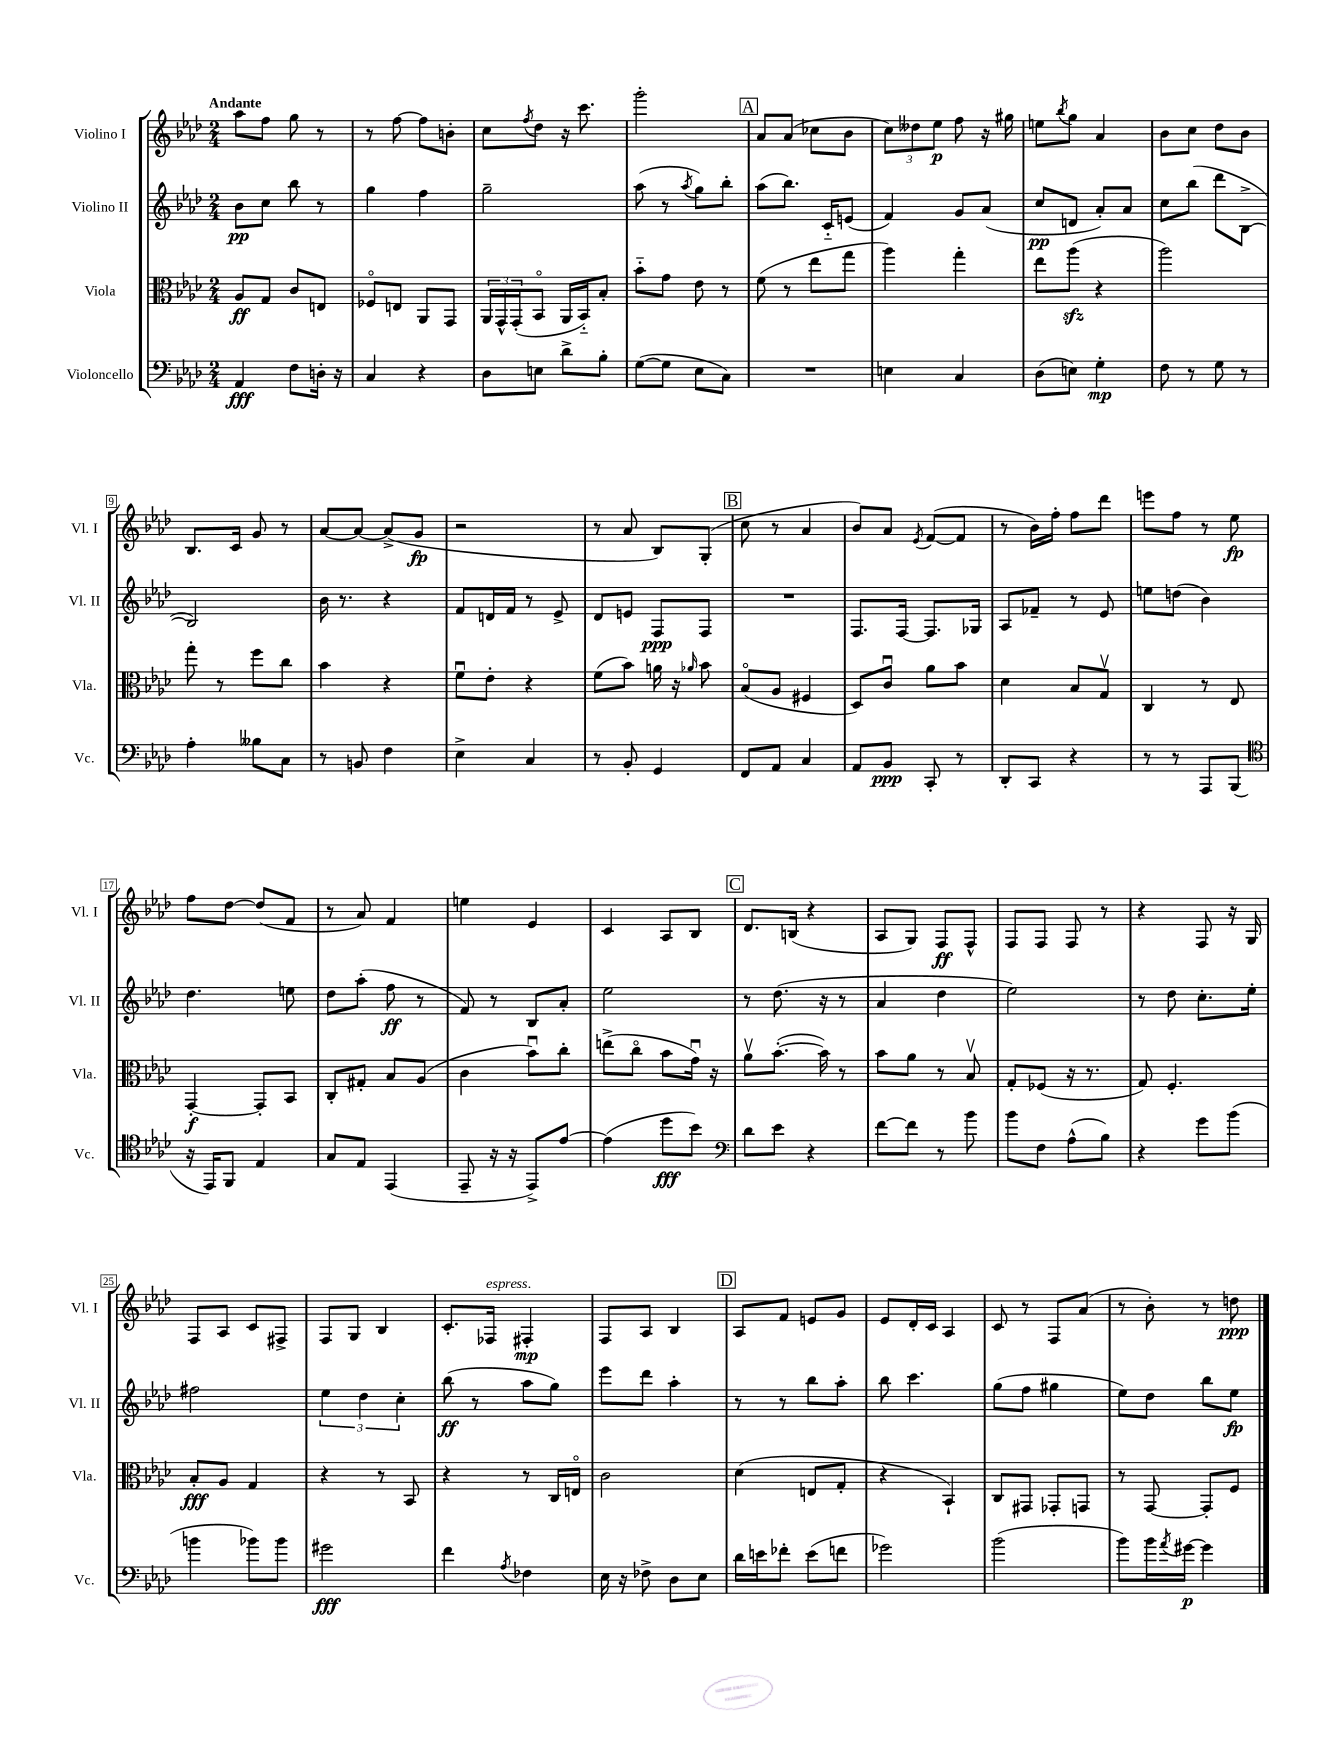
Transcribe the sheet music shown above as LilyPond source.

<<
\new StaffGroup <<
\new Staff = "s0" \with { instrumentName = "Violino I" shortInstrumentName = "Vl. I" } {
    \clef treble \key aes \major \numericTimeSignature \time 2/4 \tempo "Andante"
    aes''8 f''8 g''8 r8 |
    r8 f''8~ f''8 b'8-. |
    c''8 \acciaccatura { f''8 } des''8 r16 c'''8. |
    g'''2-. |
    \mark \markup { \box "A" } aes'8 aes'8( ces''8 bes'8 |
    \tuplet 3/2 { c''8) deses''8 ees''8\p } f''8 r16 gis''16 |
    e''8 \acciaccatura { bes''8 } g''8 aes'4 |
    bes'8 c''8 des''8 bes'8 |
    bes8. c'16 g'8 r8 |
    aes'8~ aes'8~ aes'8->( g'8\fp |
    r2 |
    r8 aes'8 bes8) g8-.( |
    \mark \markup { \box "B" } c''8 r8 aes'4 |
    bes'8) aes'8 \acciaccatura { ees'8 } f'8~( f'8 |
    r8 bes'16) f''16-. f''8 des'''8 |
    e'''8 f''8 r8 ees''8\fp |
    f''8 des''8~ des''8( f'8 |
    r8 aes'8) f'4 |
    e''4 ees'4 |
    c'4 aes8 bes8 |
    \mark \markup { \box "C" } des'8. b16( r4 |
    aes8 g8) f8\ff f8-^ |
    f8 f8 f8 r8 |
    r4 f8 r16 g16 |
    f8 aes8 c'8 fis8-> |
    f8 g8 bes4 |
    c'8.-. fes16^\markup { \italic "espress." } fis4-.\mp |
    f8 aes8 bes4 |
    \mark \markup { \box "D" } aes8 f'8 e'8 g'8 |
    ees'8 des'16-. c'16 aes4 |
    c'8 r8 f8 aes'8( |
    r8 bes'8-.) r8 d''8\ppp \bar "|." |
}
\new Staff = "s1" \with { instrumentName = "Violino II" shortInstrumentName = "Vl. II" } {
    \clef treble \key aes \major \numericTimeSignature \time 2/4
    bes'8\pp c''8 bes''8 r8 |
    g''4 f''4 |
    g''2-- |
    aes''8( r8 \acciaccatura { aes''8 } g''8) bes''8-. |
    \mark \markup { \box "A" } aes''8( bes''8.) c'16-_ e'8( |
    f'4) g'8 aes'8( |
    c''8\pp d'8 aes'8-.) aes'8 |
    c''8 bes''8( des'''8 bes8~-> |
    bes2) |
    bes'16 r8. r4 |
    f'8 d'16 f'16 r8 ees'8-> |
    des'8 e'8 f8\ppp f8 |
    \mark \markup { \box "B" } R2 |
    f8. f16~ f8. ges16 |
    aes8 fes'8-- r8 ees'8 |
    e''8 d''8( bes'4) |
    des''4. e''8 |
    des''8 aes''8-.( f''8\ff r8 |
    f'8) r8 bes8 aes'8-. |
    ees''2 |
    \mark \markup { \box "C" } r8 des''8.( r16 r8 |
    aes'4 des''4 |
    ees''2) |
    r8 des''8 c''8.-. ees''16-. |
    fis''2 |
    \tuplet 3/2 { ees''4 des''4 c''4-. } |
    bes''8\ff( r8 aes''8 g''8) |
    ees'''8 des'''8 aes''4-. |
    \mark \markup { \box "D" } r8 r8 bes''8 aes''8-. |
    bes''8 c'''4. |
    g''8( f''8 gis''4 |
    ees''8) des''8 bes''8 ees''8\fp \bar "|." |
}
\new Staff = "s2" \with { instrumentName = "Viola" shortInstrumentName = "Vla." } {
    \clef alto \key aes \major \numericTimeSignature \time 2/4
    aes8\ff g8 c'8 e8 |
    fes8\flageolet e8 aes,8 g,8 |
    \tuplet 3/2 { aes,16 g,16-^ g,16-.( } bes,8\flageolet aes,16 bes,16-_) bes8-. |
    bes'8-_ g'8 ees'8 r8 |
    \mark \markup { \box "A" } f'8( r8 ees''8 g''8 |
    aes''4) g''4-. |
    ees''8 aes''8\sfz( r4 |
    aes''2) |
    g''8-. r8 f''8 c''8 |
    bes'4 r4 |
    f'8\downbow ees'8-. r4 |
    f'8( bes'8) a'16 r16 \grace { aes'16 } bes'8 |
    \mark \markup { \box "B" } bes8\flageolet( aes8 fis4 |
    des8) c'8\downbow aes'8 bes'8 |
    des'4 bes8 g8\upbow |
    c4 r8 ees8 |
    g,4~-.\f g,8-. bes,8 |
    c8-. gis8-. bes8 aes8( |
    c'4 bes'8\downbow) c''8-. |
    e''8->( c''8\flageolet bes'8 g'16\downbow) r16 |
    \mark \markup { \box "C" } aes'8\upbow bes'8.~-.( bes'16) r8 |
    bes'8 aes'8 r8 bes8\upbow |
    g8-. fes8( r16 r8. |
    g8) f4.-. |
    bes8-.\fff aes8 g4 |
    r4 r8 bes,8 |
    r4 r8 c16 e16\flageolet |
    c'2 |
    \mark \markup { \box "D" } des'4( e8 g8-. |
    r4 bes,4-!) |
    c8 gis,8 ges,8-. g,8 |
    r8 g,8~ g,8-. f8 \bar "|." |
}
\new Staff = "s3" \with { instrumentName = "Violoncello" shortInstrumentName = "Vc." } {
    \clef bass \key aes \major \numericTimeSignature \time 2/4
    aes,4\fff f8 d16-. r16 |
    c4 r4 |
    des8 e8 des'8-> bes8-. |
    g8~( g8 ees8 c8) |
    \mark \markup { \box "A" } R2 |
    e4 c4 |
    des8( e8) g4-.\mp |
    f8 r8 g8 r8 |
    aes4-. beses8 c8 |
    r8 b,8 f4 |
    ees4-> c4 |
    r8 bes,8-. g,4 |
    \mark \markup { \box "B" } f,8 aes,8 c4 |
    aes,8 bes,8\ppp c,8-. r8 |
    des,8-. c,8 r4 |
    r8 r8 aes,,8 bes,,8( |
    \clef tenor r16 ees,16) f,8 ees4 |
    g8 ees8 ees,4( |
    ees,8-- r16 r16 ees,8->) ees'8~ |
    ees'4( des''8\fff bes'8) |
    \mark \markup { \box "C" } \clef bass des'8 ees'8 r4 |
    f'8~ f'8 r8 bes'8 |
    bes'8 f8 aes8-^( bes8) |
    r4 g'8 bes'8( |
    b'4 bes'8) bes'8 |
    gis'2\fff |
    f'4 \acciaccatura { aes8 } fes4 |
    ees16 r16 fes8-> des8 ees8 |
    \mark \markup { \box "D" } des'16 e'16 fes'8-. e'8( f'8 |
    ges'2) |
    bes'2( |
    bes'8) bes'16 \acciaccatura { aes'8 } gis'16~\p gis'4 \bar "|." |
}
>>
>>
\layout { \context { \Score \override BarNumber.stencil = #(make-stencil-boxer 0.1 0.3 ly:text-interface::print) } }
